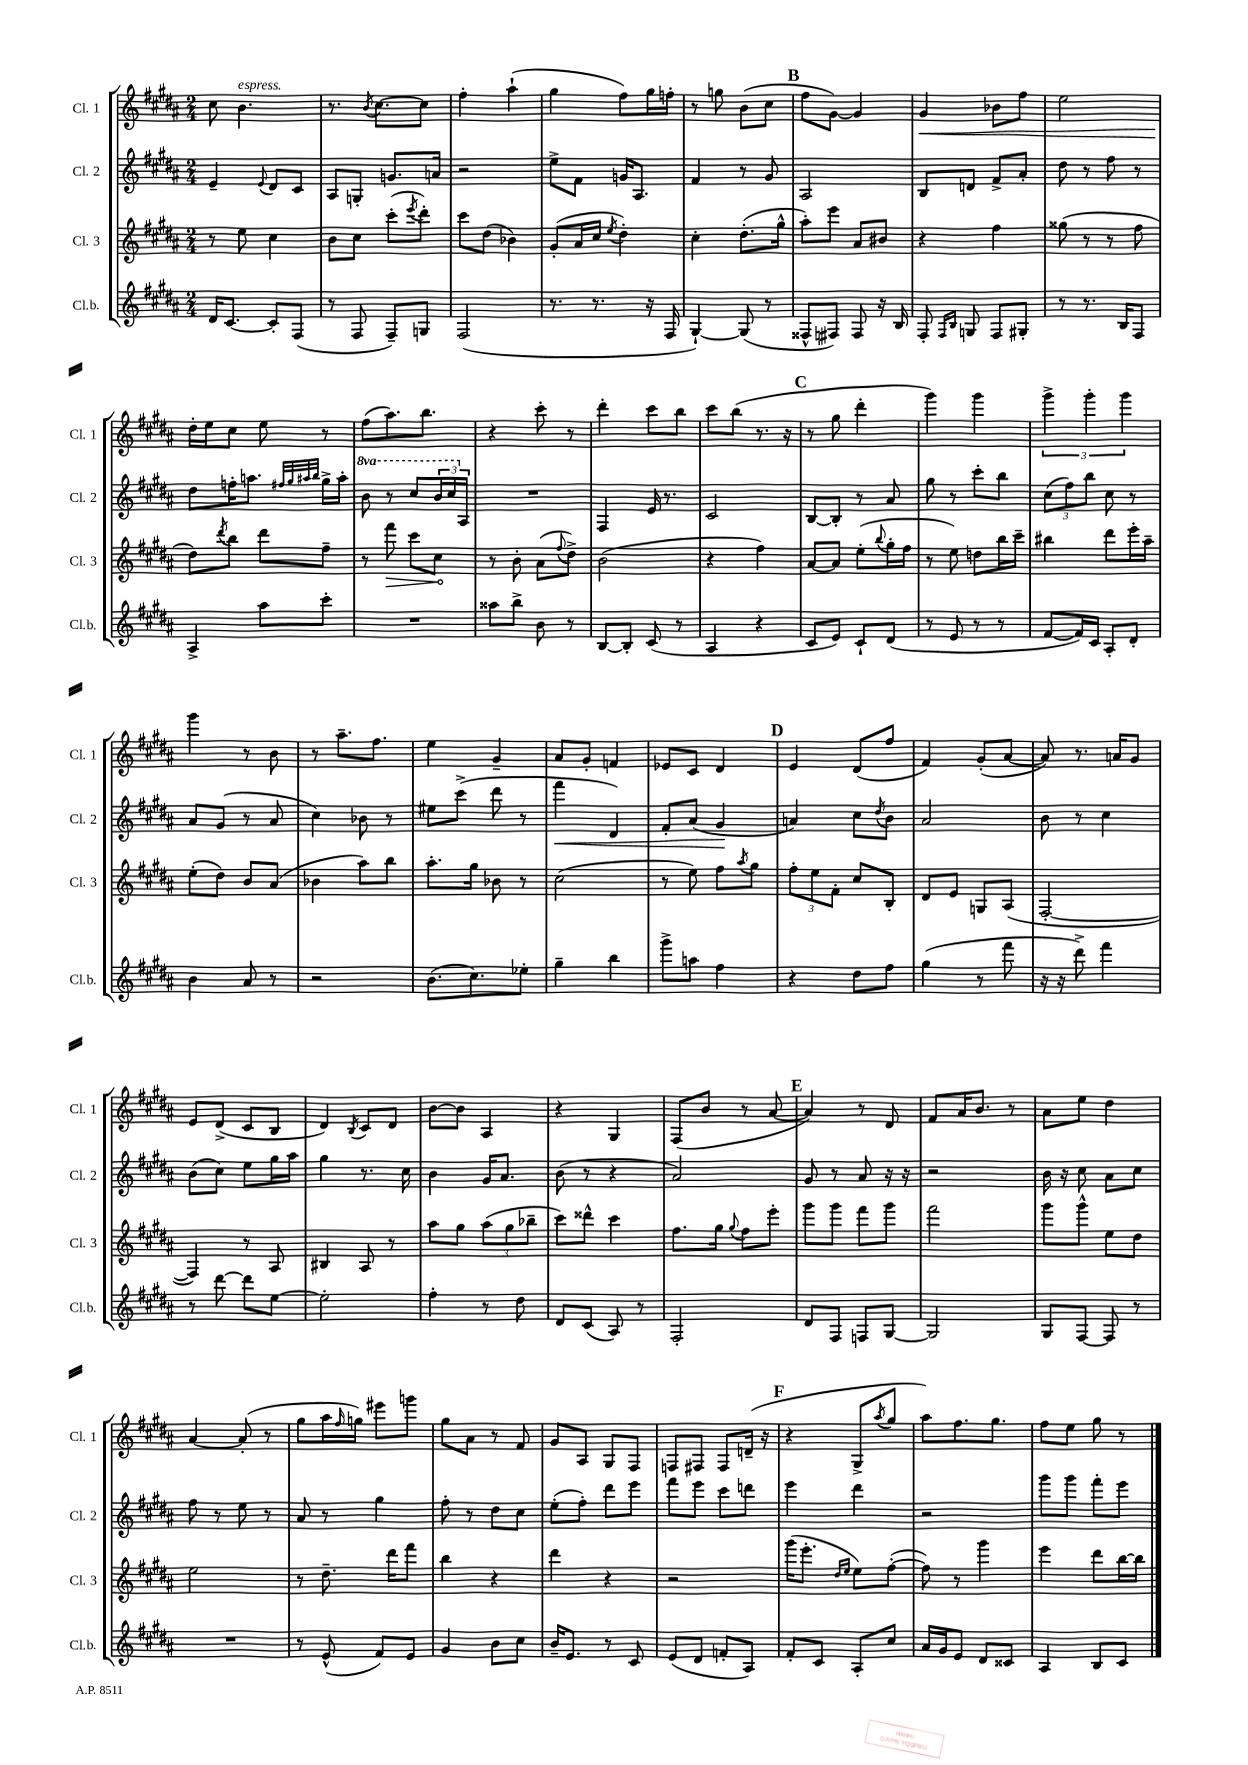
<<
\new StaffGroup <<
\new Staff = "s0" \with { instrumentName = "Cl. 1" shortInstrumentName = "Cl. 1" } {
    \clef treble \key b \major \numericTimeSignature \time 2/4
    cis''8 b'4.^\markup { \italic "espress." } |
    r8. \acciaccatura { b'8 } cis''8.~ cis''8 |
    fis''4-. ais''4-!( |
    gis''4 fis''8) gis''16 f''16-. |
    r8 g''8 b'8( cis''8 |
    \mark \markup { \bold "B" } fis''8 gis'8~) gis'4 |
    gis'4\< bes'8 fis''8 |
    e''2 |
    dis''16-.\! e''16 cis''8 e''8 r8 |
    fis''8( ais''8.) b''8. |
    r4 cis'''8-. r8 |
    dis'''4-. cis'''8 b''8 |
    cis'''8 b''8( r8. r16 |
    \mark \markup { \bold "C" } r8 gis''8 dis'''4-. |
    gis'''4) gis'''4 |
    \tuplet 3/2 { gis'''4-> gis'''4-. gis'''4 } |
    gis'''4 r8 b'8 |
    r8 ais''8.-- fis''8. |
    e''4 gis'4-- |
    ais'8 gis'8-. f'4 |
    ees'8 cis'8 dis'4 |
    \mark \markup { \bold "D" } e'4 dis'8( fis''8 |
    fis'4) gis'8-.( ais'8~ |
    ais'8) r8. a'16 gis'8 |
    e'8 dis'8->( cis'8 b8 |
    dis'4) \acciaccatura { b8 } cis'8 dis'8 |
    b'8~ b'8 ais4 |
    r4 gis4 |
    fis8( b'8 r8 ais'8~ |
    \mark \markup { \bold "E" } ais'4) r8 dis'8 |
    fis'8 ais'16 b'8. r8 |
    ais'8 e''8 dis''4 |
    ais'4~ ais'8-.( r8 |
    gis''8 ais''16 \grace { fis''16 } g''16) eis'''8 g'''8 |
    gis''8 ais'8 r8 fis'8 |
    gis'8 ais8 gis8 fis8 |
    f8 fis8 fis8 d'16--( r16 |
    \mark \markup { \bold "F" } r4 gis8-> \acciaccatura { ais''8 } gis''8 |
    ais''8) fis''8. gis''8. |
    fis''8 e''8 gis''8 r8 \bar "|." |
}
\new Staff = "s1" \with { instrumentName = "Cl. 2" shortInstrumentName = "Cl. 2" } {
    \clef treble \key b \major \numericTimeSignature \time 2/4 \set Staff.ottavationMarkups = #ottavation-simple-ordinals
    e'4-- \appoggiatura { e'8 } dis'8 cis'8 |
    ais8 g8-. g'8. a'16 |
    r2 |
    e''8-> fis'8 g'16 ais8. |
    fis'4 r8 gis'8 |
    \mark \markup { \bold "B" } ais2 |
    b8 d'8 fis'8-> ais'8-. |
    dis''8 r8 fis''8 r8 |
    dis''8 f''16-. a''8. \grace { fis''32 gis''32 ais''32 b''32 } gis''16-> ais''16-. |
    \ottava #1 b''8 r8 cis'''8 \tuplet 3/2 { b''16 cis'''16 \ottava #0 ais16 } |
    R2 |
    fis4 e'16 r8. |
    cis'2 |
    \mark \markup { \bold "C" } b8~ b8-. r8 ais'8 |
    gis''8 r8 cis'''8-. b''8 |
    \tuplet 3/2 { cis''8( fis''8) b''8 } cis''8 r8 |
    ais'8 gis'8( r8 ais'8 |
    cis''4) bes'8 r8 |
    eis''8 cis'''8->( dis'''8 r8 |
    fis'''4\< dis'4) |
    fis'8-. ais'8( gis'4\! |
    \mark \markup { \bold "D" } a'4) cis''8 \acciaccatura { dis''8 } b'8 |
    ais'2 |
    b'8 r8 cis''4 |
    b'8( cis''8) e''8 gis''16 ais''16 |
    gis''4 r8. cis''16 |
    b'4 gis'16 ais'8. |
    b'8( r8 r4 |
    ais'2) |
    \mark \markup { \bold "E" } gis'8 r8 ais'8 r16 r16 |
    r2 |
    b'16 r16 cis''8 ais'8 cis''8 |
    fis''8 r8 e''8 r8 |
    ais'8 r8 gis''4 |
    fis''8-. r8 dis''8 cis''8 |
    e''8-.( fis''8-.) dis'''8 e'''8 |
    fis'''8 e'''8 cis'''8 d'''8 |
    \mark \markup { \bold "F" } e'''4 dis'''4 |
    r2 |
    gis'''8 gis'''8 fis'''8-. e'''8 \bar "|." |
}
\new Staff = "s2" \with { instrumentName = "Cl. 3" shortInstrumentName = "Cl. 3" } {
    \clef treble \key b \major \numericTimeSignature \time 2/4
    r8 e''8 cis''4 |
    b'8 cis''8 cis'''8-.( \acciaccatura { e'''8 } dis'''8-.) |
    cis'''8 dis''8( bes'4) |
    gis'8-.( ais'16 cis''16 \acciaccatura { e''8 } dis''4-.) |
    cis''4-. dis''8.-.( gis''16-^ |
    \mark \markup { \bold "B" } ais''8-.) e'''8 ais'8 bis'8 |
    r4 fis''4 |
    gisis''8( r8 r8 fis''8 |
    dis''8) \acciaccatura { dis'''8 } b''8 dis'''8 fis''8-- |
    r8 \once \override Hairpin.circled-tip = ##t fis'''8\> cis'''8 cis''8\! |
    r8 b'8-. ais'8( \appoggiatura { fis''8 } dis''8->) |
    b'2( |
    r4 fis''4) |
    \mark \markup { \bold "C" } ais'8~ ais'8 e''8-.( \appoggiatura { b''8 } gis''16-. fis''16 |
    r8 e''8) d''8 b''16 cis'''16-- |
    bis''4 dis'''8 e'''16-. ais''16-- |
    e''8-.( dis''8) b'8 ais'8( |
    bes'4 ais''8) b''8 |
    ais''8.-. gis''16 bes'8 r8 |
    cis''2( |
    r8 e''8) fis''8 \acciaccatura { ais''8 } gis''8 |
    \mark \markup { \bold "D" } \tuplet 3/2 { fis''8-. e''8 fis'8-. } cis''8 b8-. |
    dis'8 e'8 g8 ais8( |
    fis2~-. |
    fis4) r8 ais8 |
    bis4 ais8 r8 |
    ais''8 gis''8 \tuplet 3/2 { ais''8( gis''8 bes''8-- } |
    cis'''8) disis'''8-^ cis'''4 |
    fis''8. gis''16 \appoggiatura { gis''8 } fis''8 e'''8-. |
    \mark \markup { \bold "E" } gis'''8 gis'''8 fis'''8 gis'''8 |
    fis'''2 |
    gis'''8 gis'''8-^ e''8 dis''8 |
    e''2 |
    r8 dis''8.-- dis'''16 fis'''8 |
    b''4 r4 |
    dis'''4 r4 |
    r2 |
    \mark \markup { \bold "F" } gis'''16( e'''8.-. \grace { dis''16 e''16 } e''8) fis''8~-.( |
    fis''8) r8 gis'''4 |
    e'''4 dis'''8 b''16~ b''16 \bar "|." |
}
\new Staff = "s3" \with { instrumentName = "Cl.b." shortInstrumentName = "Cl.b." } {
    \clef treble \key b \major \numericTimeSignature \time 2/4
    dis'16 cis'8.~ cis'8-. fis8( |
    r8 fis8 fis8--) g8 |
    fis2( |
    r8. r8. r16 fis16 |
    gis4~-!) gis8( r8 |
    \mark \markup { \bold "B" } fisis8-^ fis8) fis8 r16 b16 |
    fis8-. \grace { fis16 b16 } g8 fis8 gis8-. |
    r8 r8. b16 fis8 |
    ais4-> ais''8 cis'''8-. |
    R2 |
    aisis''8 b''8-> b'8 r8 |
    b8~ b8-. cis'8( r8 |
    ais4 r4 |
    \mark \markup { \bold "C" } cis'8 e'8) cis'8-! dis'8( |
    r8 e'8 r8 r8 |
    fis'8~ fis'16) cis'16 ais8-. dis'8-. |
    b'4 ais'8 r8 |
    r2 |
    b'8.( cis''8.) ees''8-. |
    gis''4-- b''4 |
    gis'''8-> a''8 fis''4 |
    \mark \markup { \bold "D" } r4 dis''8 fis''8 |
    gis''4( r8 fis'''8 |
    r16 r16 dis'''8->) fis'''4 |
    r8 dis'''8~ dis'''8 e''8~ |
    e''2-. |
    fis''4-. r8 dis''8 |
    dis'8 cis'8( ais8) r8 |
    fis2-. |
    \mark \markup { \bold "E" } dis'8 fis8 f8 gis8~ |
    gis2 |
    gis8 fis8~ fis8 r8 |
    R2 |
    r8 e'8-^( fis'8) e'8 |
    gis'4 b'8 cis''8 |
    b'16-- e'8. r8 cis'8 |
    e'8( dis'8 f'8-. ais8) |
    \mark \markup { \bold "F" } fis'8-. cis'8 ais8-. cis''8 |
    ais'16 gis'16 e'8 dis'8 cisis'8 |
    ais4 b8 cis'8 \bar "|." |
}
>>
>>
\layout { \context { \Score \remove "Bar_number_engraver" } }
